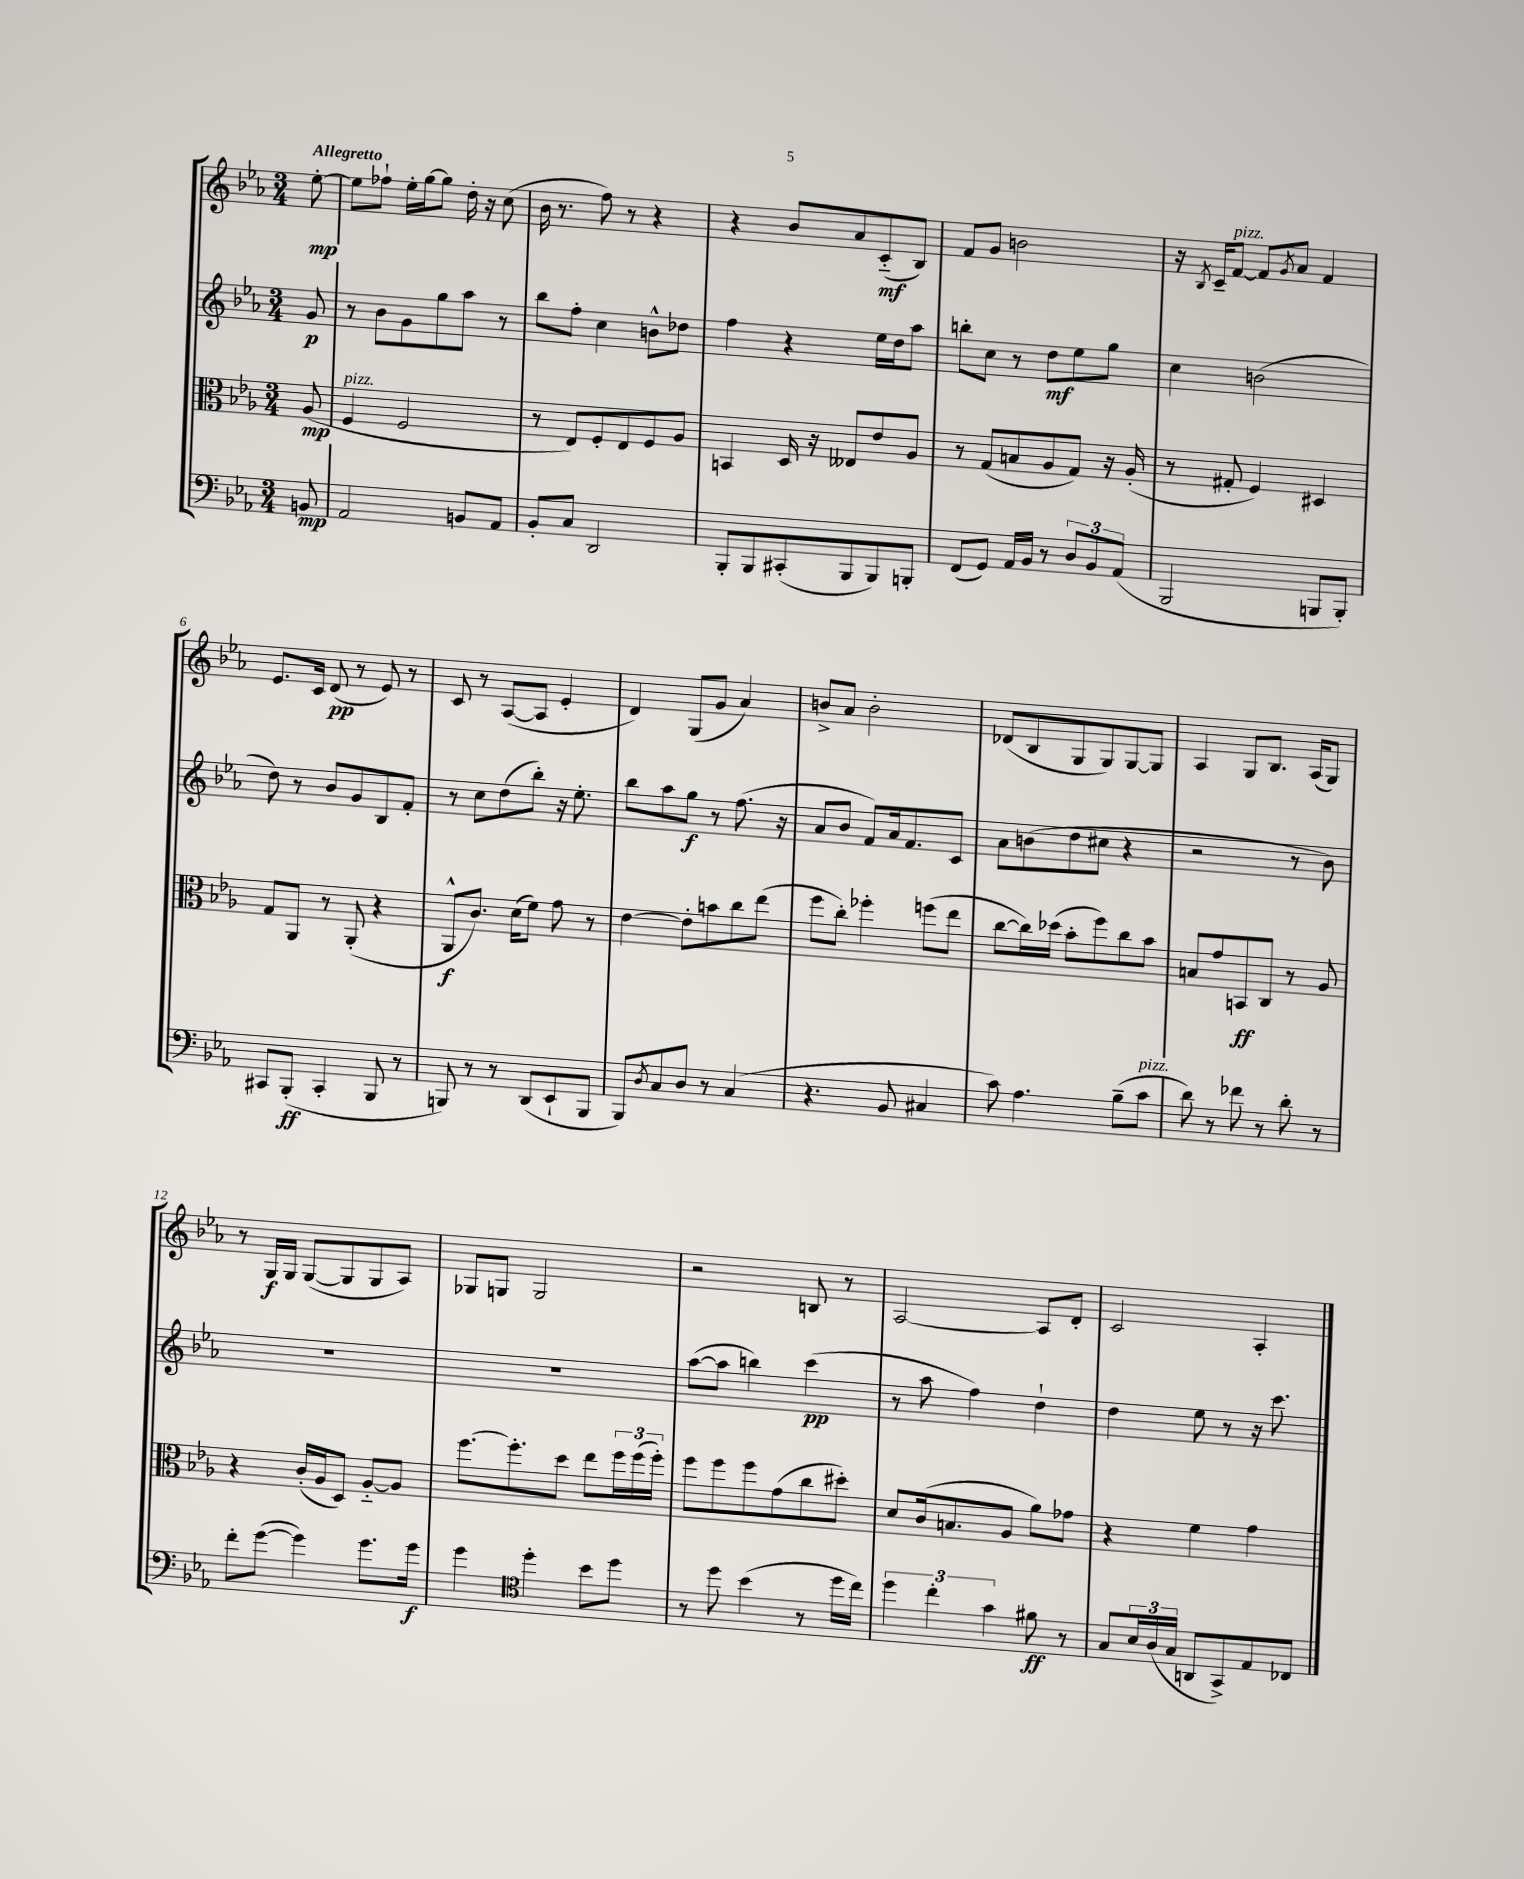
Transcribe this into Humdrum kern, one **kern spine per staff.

**kern	**dynam	**kern	**dynam	**kern	**dynam	**kern	**dynam
*part4	*part4	*part3	*part3	*part2	*part2	*part1	*part1
*staff4	*staff4	*staff3	*staff3	*staff2	*staff2	*staff1	*staff1
*clefF4	*	*clefC3	*	*clefG2	*	*clefG2	*
*k[b-e-a-]	*	*k[b-e-a-]	*	*k[b-e-a-]	*	*k[b-e-a-]	*
*M3/4	*	*M3/4	*	*M3/4	*	*M3/4	*
=	=	=	=	=	=	=	=
!	!	!	!	!	!	!LO:TX:a:B:t=Allegretto	!
8BBn/	mp	(8A-/	mp	8g/	p	[8ee-'\	mp
=1	=1	=1	=1	=1	=1	=1	=1
!	!	!LO:TX:a:i:t=pizz.	!	!	!	!	!
2AA-/	.	4F/	.	8r	.	8ee-\L]	.
.	.	.	.	8b-\L	.	8ff-X`\J	.
.	.	2F/	.	8g\	.	16ee-'\LL	.
.	.	.	.	.	.	[16gg\J	.
.	.	.	.	8gg\	.	8gg\J]	.
8BBn/L	.	.	.	8aa-\J	.	16dd'\	.
.	.	.	.	.	.	16r	.
8AA-/J	.	.	.	8r	.	(8cc\	.
=2	=2	=2	=2	=2	=2	=2	=2
8BB-'/L	.	8r	.	8bb-\L	.	16b-\	.
.	.	.	.	.	.	8.r	.
8C/J	.	8E-/L)	.	8ff'\J	.	.	.
2DD/	.	8F'/	.	4cc\	.	8ff\)	.
.	.	8E-/	.	.	.	8r	.
.	.	8F/	.	8bn^^\L	.	4r	.
.	.	8A-/J	.	8dd-X\J	.	.	.
=3	=3	=3	=3	=3	=3	=3	=3
8BBB-'/L	.	4BBn/	.	4ff\	.	4r	.
8BBB-/	.	.	.	.	.	.	.
(8CC#X'/	.	16D/	.	4r	.	8b-/L	.
.	.	16r	.	.	.	.	.
8BBB-/	.	8E--X/L	.	.	.	8a-/	.
8BBB-/)	.	8e-/	.	16ee-\LL	.	(8c/	mf
.	.	.	.	16dd\J	.	.	.
8BBBn'/J	.	8A-/J	.	8aa-\J	.	8B-/J)	.
=4	=4	=4	=4	=4	=4	=4	=4
(8FF/L	.	8r	.	8bbn'\L	.	8f/L	.
8GG/J)	.	(8G/L	.	8cc\J	.	8g/J	.
16AA-/LL	.	8Bn/	.	8r	.	2bn\	.
16BB-/JJ	.	.	.	.	.	.	.
8r	.	8A-/	.	8dd\L	mf	.	.
12D/L	.	8G/J)	.	8ee-\	.	.	.
12BB-/	.	.	.	.	.	.	.
.	.	16r	.	8gg\J	.	.	.
(12AA-/J	.	.	.	.	.	.	.
.	.	(16A-'/	.	.	.	.	.
=5	=5	=5	=5	=5	=5	=5	=5
2BBB-/	.	8r	.	4cc\	.	16r	.
.	.	.	.	.	.	8qB-/	.
.	.	.	.	.	.	16c~/KL	.
!	!	!	!	!	!	!LO:TX:a:i:t=pizz.	!
.	.	8G#X'/	.	.	.	[8f/J	.
.	.	4F/)	.	(2bn\	.	8f/L]	.
.	.	.	.	.	.	8qg/	.
.	.	.	.	.	.	8a-/J	.
8BBBn/L	.	4D#X/	.	.	.	4f/	.
8BBB'/J)	.	.	.	.	.	.	.
!!LO:LB:g=z
=6	=6	=6	=6	=6	=6	=6	=6
8CC#X/L	.	8G/L	.	8dd\)	.	8.e-/L	.
(8BBB-'/J	ff	8AA-/J	.	8r	.	.	.
.	.	.	.	.	.	16c/Jk	.
4CC#'/	.	8r	.	8b-/L	.	(8d/	pp
.	.	(8AA-'/	.	8g/	.	8r	.
8BBB-/	.	4r	.	8B-/	.	8e-/)	.
8r	.	.	.	8f'/J	.	8r	.
=7	=7	=7	=7	=7	=7	=7	=7
8BBBn/)	.	8AA-^^/L	f	8r	.	8c/	.
8r	.	8.c/J)	.	8cc\L	.	8r	.
8r	.	.	.	(8dd\	.	([8A-/L	.
.	.	(16d\KL	.	.	.	.	.
(8DD/L	.	8f\J)	.	8bb-'\J)	.	8A-/J]	.
8EE-`/	.	8g\	.	16r	.	4e-'/	.
.	.	.	.	8.ee-'\	.	.	.
8BBB/J	.	8r	.	.	.	.	.
=8	=8	=8	=8	=8	=8	=8	=8
8BBB-/L)	.	[4e-\	.	8bb-\L	.	4d/)	.
8qD/	.	.	.	.	.	.	.
8C/	.	.	.	8aa-\	.	.	.
8D/J	.	8e-'\L]	.	8gg\J	f	(8G/L	.
8r	.	8bn\	.	8r	.	8g/J	.
(4C/	.	8cc\	.	(8.ff\	.	4a-/)	.
.	.	(8ee-\J	.	.	.	.	.
.	.	.	.	16r	.	.	.
=9	=9	=9	=9	=9	=9	=9	=9
4.r	.	8ff\L	.	8a-/L	.	8bn^/L	.
.	.	8cc'\J)	.	8b-/J	.	8a-/J	.
.	.	4ff-X'\	.	8f/L)	.	2b'\	.
8BB-/	.	.	.	16a-/k	.	.	.
.	.	.	.	8.f/	.	.	.
4C#X/	.	(8ffn\L	.	.	.	.	.
.	.	8ee-\J	.	8c/J	.	.	.
=10	=10	=10	=10	=10	=10	=10	=10
8c\)	.	[8cc\L	.	8a-\L	.	(8d-X/L	.
4.A-\	.	16cc\L])	.	(8bn\	.	8B-/	.
.	.	(16dd-X\JJ	.	.	.	.	.
.	.	8b-'\L	.	8dd\	.	8G/	.
.	.	8ff\)	.	8cc#X\J	.	8G/)	.
(8B-~\L	.	8cc\	.	4r	.	[8G/	.
!LO:TX:a:i:t=pizz.	!	!	!	!	!	!	!
8c\J	.	8b-\J	.	.	.	8G/J]	.
=11	=11	=11	=11	=11	=11	=11	=11
8d\)	.	8Bn/L	.	2r	.	4A-/	.
8r	.	8g/	.	.	.	.	.
8f-X\	.	8BBn/	ff	.	.	8G/L	.
8r	.	8C/J	.	.	.	8.B-/J	.
8d'\	.	8r	.	8r	.	.	.
.	.	.	.	.	.	(16A-/KL	.
8r	.	8A-/	.	8b-\)	.	8G/J)	.
!!LO:LB:g=z
=12	=12	=12	=12	=12	=12	=12	=12
8f'\L	.	4r	.	2.r	.	8r	.
([8g\J	.	.	.	.	.	16G/LL	f
.	.	.	.	.	.	16G/JJ	.
4g\])	.	(16c'/LL	.	.	.	([8G/L	.
.	.	16A-/J	.	.	.	.	.
.	.	8D/J)	.	.	.	8G/]	.
8.g\L	.	[8A-/L	.	.	.	8G/	.
.	.	8A-/J]	.	.	.	8A-/J)	.
16g\Jk	f	.	.	.	.	.	.
=13	=13	=13	=13	=13	=13	=13	=13
4g\	.	[8.ff\L	.	2.r	.	8G-X/L	.
.	.	.	.	.	.	8Gn/J	.
.	.	8.ff'\]	.	.	.	.	.
*clefC4	*	*	*	*	*	*	*
4dd'\	.	.	.	.	.	2G/	.
.	.	8dd\J	.	.	.	.	.
8b-\L	.	8ee-\L	.	.	.	.	.
8dd\J	.	24ff\L	.	.	.	.	.
.	.	(24ff\	.	.	.	.	.
.	.	24ff'\JJ)	.	.	.	.	.
=14	=14	=14	=14	=14	=14	=14	=14
8r	.	8ff\L	.	([8aa-\L	.	2r	.
8dd\	.	8ff\	.	8aa-\J]	.	.	.
(4b-\	.	8ff\	.	4bbn\)	.	.	.
.	.	(8g\	.	.	.	.	.
8r	.	8cc\	.	(4ccc\	pp	8Bn/	.
16dd\LL	.	8dd#X'\J)	.	.	.	8r	.
16cc\JJ)	.	.	.	.	.	.	.
=15	=15	=15	=15	=15	=15	=15	=15
6dd\	.	8d/L	.	8r	.	[2A-/	.
.	.	(16c/k	.	8aa-\	.	.	.
6cc'\	.	.	.	.	.	.	.
.	.	8.Bn/	.	.	.	.	.
.	.	.	.	4ff\)	.	.	.
6g\	.	.	.	.	.	.	.
.	.	8A-/J	.	.	.	.	.
8f#X\	ff	8a-\L)	.	4dd`\	.	8A-/L]	.
8r	.	8g-X\J	.	.	.	8d'/J	.
=16	=16	=16	=16	=16	=16	=16	=16
8G/L	.	4r	.	4dd\	.	2c/	.
24B-/L	.	.	.	.	.	.	.
(24A-/	.	.	.	.	.	.	.
24G/JJ	.	.	.	.	.	.	.
8AAn/L	.	4f\	.	8ee-\	.	.	.
8GG^/)	.	.	.	8r	.	.	.
8E-/	.	4g\	.	16r	.	4A-'/	.
.	.	.	.	8.ccc\	.	.	.
8C-X/J	.	.	.	.	.	.	.
==	==	==	==	==	==	==	==
*-	*-	*-	*-	*-	*-	*-	*-
